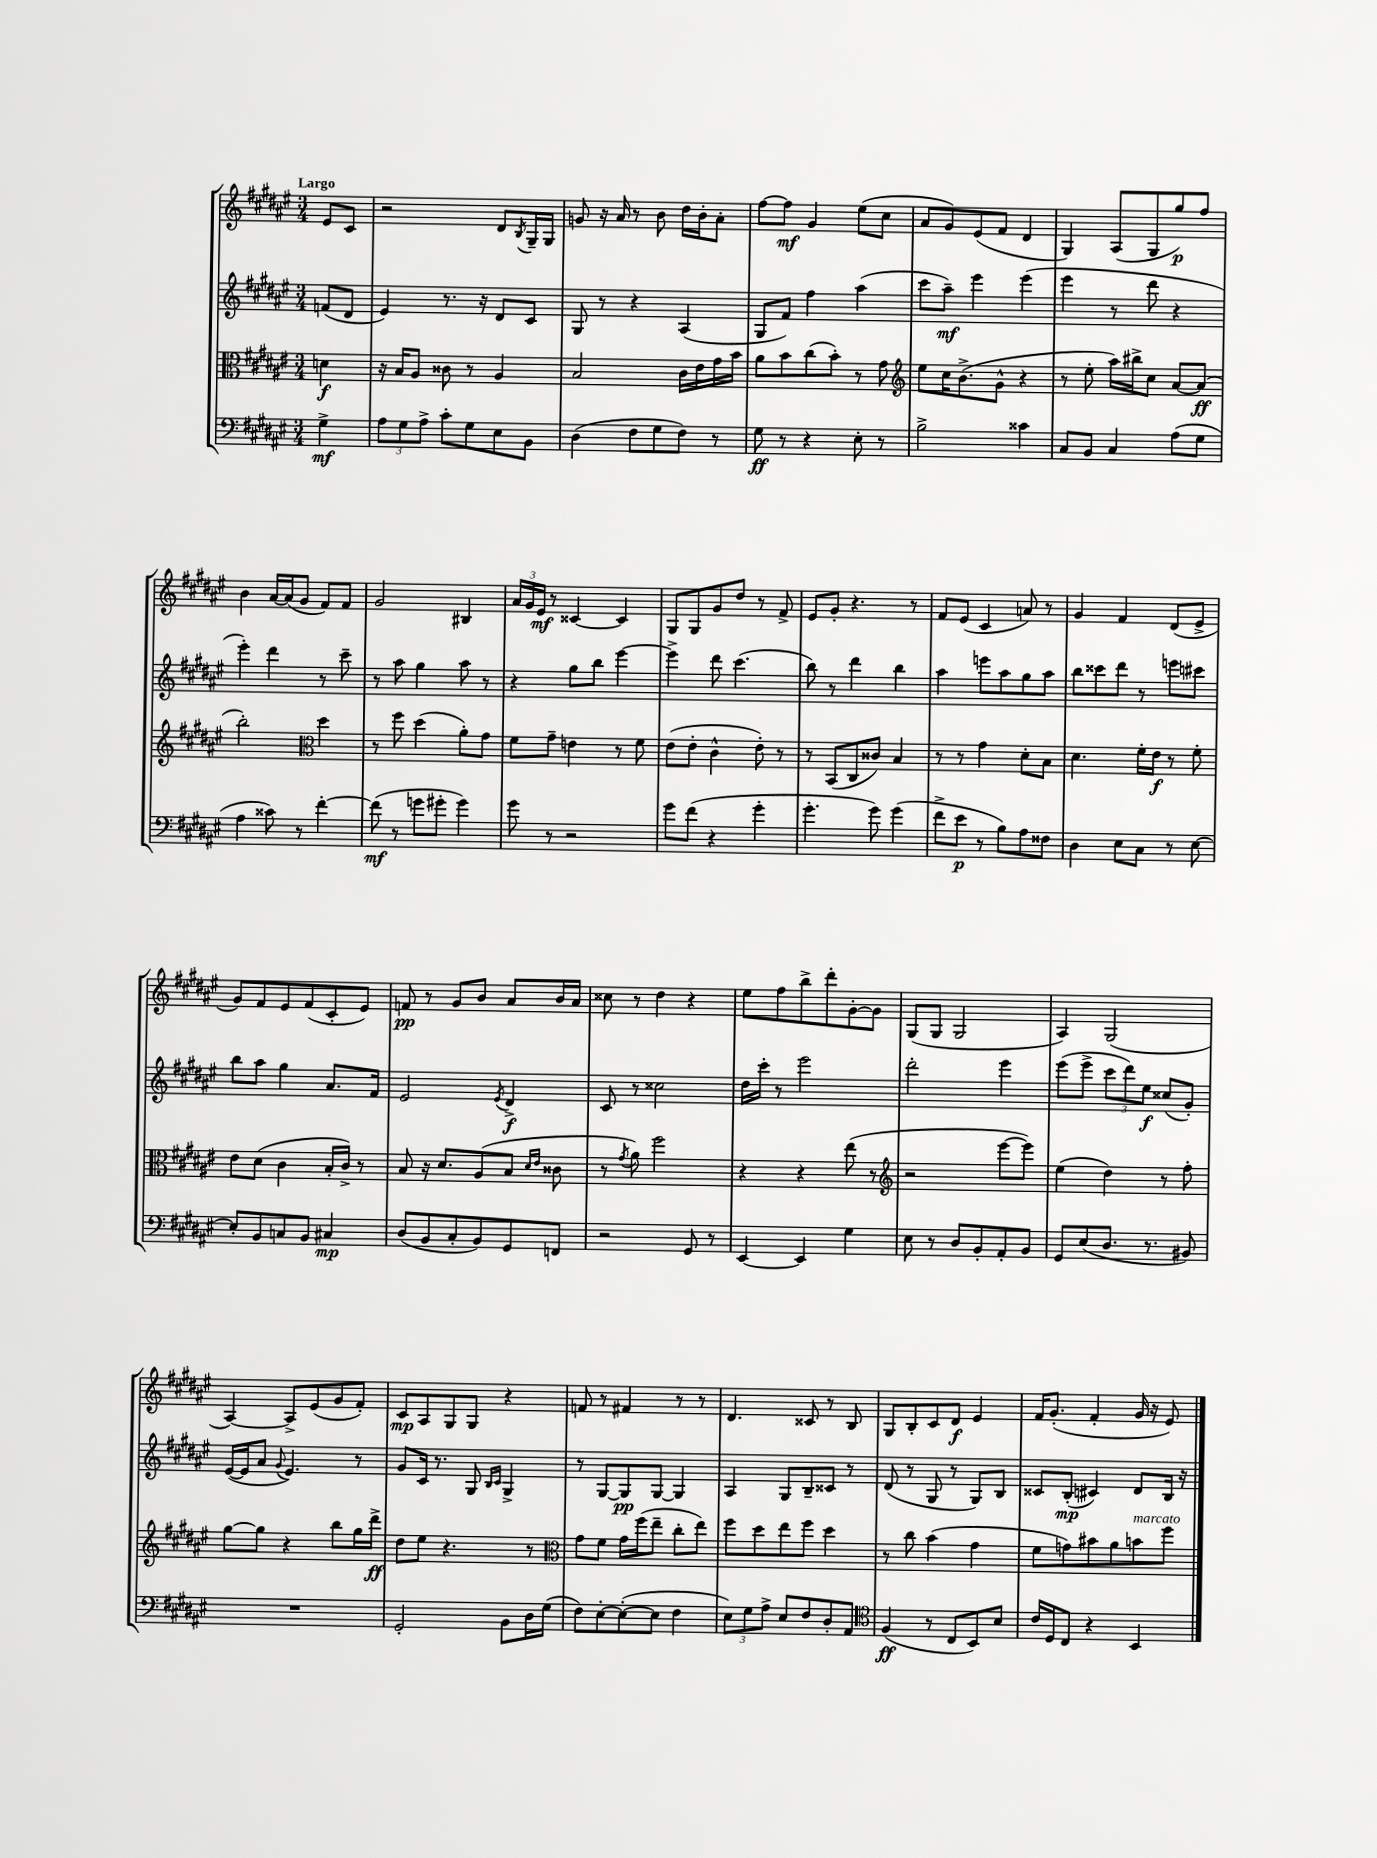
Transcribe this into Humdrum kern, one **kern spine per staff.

**kern	**dynam	**kern	**dynam	**kern	**dynam	**kern	**dynam
*part4	*part4	*part3	*part3	*part2	*part2	*part1	*part1
*staff4	*staff4	*staff3	*staff3	*staff2	*staff2	*staff1	*staff1
*clefF4	*	*clefC3	*	*clefG2	*	*clefG2	*
*k[f#c#g#d#a#e#]	*	*k[f#c#g#d#a#e#]	*	*k[f#c#g#d#a#e#]	*	*k[f#c#g#d#a#e#]	*
*M3/4	*	*M3/4	*	*M3/4	*	*M3/4	*
=	=	=	=	=	=	=	=
!	!	!	!	!	!	!LO:TX:a:B:t=Largo	!
4G#^\	mf	4dn\	f	(8fn/L	.	8e#/L	.
.	.	.	.	8d#/J	.	8c#/J	.
=1	=1	=1	=1	=1	=1	=1	=1
12A#\L	.	16r	.	4e#/)	.	2r	.
.	.	16B/KL	.	.	.	.	.
12G#\	.	.	.	.	.	.	.
.	.	8A#/J	.	.	.	.	.
12A#^\J	.	.	.	.	.	.	.
8c#'\L	.	8c##X\	.	8.r	.	.	.
8G#\	.	8r	.	.	.	.	.
.	.	.	.	16r	.	.	.
8E#\	.	4A#/	.	8d#/L	.	8d#/L	.
.	.	.	.	.	.	8qB/	.
8BB\J	.	.	.	8c#/J	.	16G#~/L	.
.	.	.	.	.	.	16G#/JJ	.
=2	=2	=2	=2	=2	=2	=2	=2
(4D#\	.	2B/	.	8G#/	.	8gn/	.
.	.	.	.	8r	.	16r	.
.	.	.	.	.	.	16a#/	.
8F#\L	.	.	.	4r	.	8r	.
8G#\	.	.	.	.	.	8b\	.
8F#\J)	.	16c#\LL	.	(4A#/	.	16dd#\LL	.
.	.	16e#\	.	.	.	16b'\J	.
8r	.	16g#\	.	.	.	8a#'\J	.
.	.	16b\JJ	.	.	.	.	.
=3	=3	=3	=3	=3	=3	=3	=3
8G#\	ff	8a#\L	.	8G#/L	.	[8ff#\L	.
8r	.	8b\	.	8f#/J)	.	8ff#\J]	mf
4r	.	(8cc#\	.	4ff#\	.	4g#/	.
.	.	8b'\J)	.	.	.	.	.
8E#'\	.	8r	.	(4aa#\	.	(8ee#\L	.
8r	.	8g#\	.	.	.	8cc#\J	.
=4	=4	=4	=4	=4	=4	=4	=4
*	*	*clefG2	*	*	*	*	*
2B^\	.	8ee#\L	.	8ccc#\L	.	8a#/L	.
.	.	16cc#\K	.	8aa#~\J)	mf	8g#/)	.
.	.	(8.b^\	.	.	.	.	.
.	.	.	.	4eee#\	.	(8e#/	.
.	.	8g#^^\J	.	.	.	8f#/J	.
4c##X\	.	4r	.	(4eee#\	.	4d#/	.
=5	=5	=5	=5	=5	=5	=5	=5
8C#/L	.	8r	.	4eee#\	.	4G#/)	.
8BB/J	.	8ee#'\	.	.	.	.	.
4C#/	.	16aa#\LL)	.	8r	.	(8A#/L	.
.	.	16bb#X^\J	.	.	.	.	.
.	.	8cc#\J	.	8ddd#\	.	8G#/	.
(8A#\L	.	[8a#/L	.	4r	.	8gg#/)	p
8G#\J	.	(8a#/J]	ff	.	.	8ff#/J	.
!!LO:LB:g=z
=6	=6	=6	=6	=6	=6	=6	=6
4A#\	.	2bb'\)	.	4eee#'\)	.	4b\	.
8c##X\)	.	.	.	4ddd#\	.	[16a#/LL	.
.	.	.	.	.	.	(16a#/J]	.
8r	.	.	.	.	.	8g#/J	.
*	*	*clefC3	*	*	*	*	*
[4f#'\	.	4dd#\	.	8r	.	8f#/L)	.
.	.	.	.	8ccc#~\	.	8f#/J	.
=7	=7	=7	=7	=7	=7	=7	=7
(8f#\]	mf	8r	.	8r	.	2g#/	.
8r	.	8ff#\	.	8aa#\	.	.	.
8gn\L	.	(4dd#\	.	4gg#\	.	.	.
8g#X'\J	.	.	.	.	.	.	.
4g#\)	.	8a#'\L)	.	8aa#\	.	4B#X/	.
.	.	8g#\J	.	8r	.	.	.
=8	=8	=8	=8	=8	=8	=8	=8
8g#\	.	8f#\L	.	4r	.	24a#/LL	.
.	.	.	.	.	.	24g#/	.
.	.	.	.	.	.	24e#/JJ	mf
8r	.	8g#~\J	.	.	.	8r	.
2r	.	4en\	.	8gg#\L	.	[4c##X/	.
.	.	.	.	8bb\J	.	.	.
.	.	8r	.	[4eee#\	.	4c##/]	.
.	.	8f#\	.	.	.	.	.
=9	=9	=9	=9	=9	=9	=9	=9
8g#\L	.	(8e#\L	.	4eee#^\]	.	8G#/L	.
(8f#\J	.	8e#'\J	.	.	.	8G#/	.
4r	.	4c#^^\	.	8ddd#\	.	8g#/	.
.	.	.	.	(4.ccc#\	.	8dd#/J	.
4g#'\	.	8e#'\)	.	.	.	8r	.
.	.	8r	.	.	.	8f#^/	.
=10	=10	=10	=10	=10	=10	=10	=10
4.g#'\	.	8r	.	8bb\)	.	8e#/L	.
.	.	(8BB/L	.	8r	.	8g#'/J	.
.	.	8C#/	.	4ddd#\	.	4.r	.
8g#\)	.	8c##X/J)	.	.	.	.	.
(4g#\	.	4B/	.	4bb\	.	.	.
.	.	.	.	.	.	8r	.
=11	=11	=11	=11	=11	=11	=11	=11
8f#^\L	.	8r	.	4aa#\	.	8f#/L	.
8e#\J	p	8r	.	.	.	(8e#/J	.
8r	.	4g#\	.	8eeen\L	.	4c#/	.
8B\L)	.	.	.	8aa#\	.	.	.
8A#\	.	8d#'\L	.	8gg#\	.	8an/)	.
8F##X\J	.	8B\J	.	8aa#\J	.	8r	.
=12	=12	=12	=12	=12	=12	=12	=12
4D#\	.	4.d#\	.	8bb\L	.	4g#/	.
.	.	.	.	8ccc##X\	.	.	.
8E#\L	.	.	.	8ddd#\J	.	4f#/	.
8C#\J	.	16f#'\LL	.	8r	.	.	.
.	.	16e#\JJ	f	.	.	.	.
8r	.	8r	.	8eeen\L	.	(8d#/L	.
[8E#\	.	8f#'\	.	8ccc#X\J	.	8e#^/J	.
!!LO:LB:g=z
=13	=13	=13	=13	=13	=13	=13	=13
8E#'/L]	.	8e#\L	.	8bb\L	.	8g#/L)	.
8BB/	.	(8d#\J	.	8aa#\J	.	8f#/	.
8Cn/	.	4c#\	.	4gg#\	.	8e#/	.
8BB/J	.	.	.	.	.	(8f#/	.
4C#X/	mp	16B'/LL	.	8.a#/L	.	8c#'/	.
.	.	16c#^/JJ)	.	.	.	.	.
.	.	8r	.	.	.	8e#/J)	.
.	.	.	.	16f#/Jk	.	.	.
=14	=14	=14	=14	=14	=14	=14	=14
(8D#/L	.	8B/	.	2e#/	.	8fn/	pp
8BB/	.	16r	.	.	.	8r	.
.	.	8.d#/L	.	.	.	.	.
8C#'/	.	.	.	.	.	8g#/L	.
8BB/)	.	(8A#/	.	.	.	8b/J	.
.	.	.	.	8qe#/	.	.	.
8GG#/	.	8B/J	.	4d#^/	f	8a#/L	.
.	.	16qqd#/LL	.	.	.	.	.
.	.	16qqe#/JJ	.	.	.	.	.
8FFn/J	.	8c##X\	.	.	.	16b/L	.
.	.	.	.	.	.	16a#/JJ	.
=15	=15	=15	=15	=15	=15	=15	=15
2r	.	8r	.	8c#/	.	8cc##X\	.
.	.	8qg#/	.	.	.	.	.
.	.	8a#\)	.	8r	.	8r	.
.	.	2ff#\	.	2cc##X\	.	4dd#\	.
8GG#/	.	.	.	.	.	4r	.
8r	.	.	.	.	.	.	.
=16	=16	=16	=16	=16	=16	=16	=16
[4EE#/	.	4r	.	16dd#\LL	.	8ee#\L	.
.	.	.	.	16ccc#'\JJ	.	.	.
.	.	.	.	8r	.	8ff#\	.
4EE#/]	.	4r	.	2eee#\	.	8bb^\	.
.	.	.	.	.	.	8ddd#'\	.
4G#\	.	(8ee#\	.	.	.	[8g#'\	.
.	.	8r	.	.	.	8g#\J]	.
=17	=17	=17	=17	=17	=17	=17	=17
*	*	*clefG2	*	*	*	*	*
8E#\	.	2r	.	2ddd#'\	.	(8G#/L	.
8r	.	.	.	.	.	8G#/J	.
8D#/L	.	.	.	.	.	2G#/	.
8BB'/	.	.	.	.	.	.	.
8AA#'/	.	[8eee#\L	.	4eee#\	.	.	.
8BB/J	.	8eee#\J])	.	.	.	.	.
=18	=18	=18	=18	=18	=18	=18	=18
8GG#/L	.	(4ee#\	.	(8eee#\L	.	4A#/)	.
(8E#/	.	.	.	8eee#^\J	.	.	.
8.D#/J	.	4dd#\)	.	12ccc#\L	.	(2G#/	.
.	.	.	.	12ddd#\)	.	.	.
.	.	.	.	12ee#\J	f	.	.
8.r	.	.	.	.	.	.	.
.	.	8r	.	(8cc##X/L	.	.	.
8BB#X/)	.	8ff#'\	.	8g#'/J)	.	.	.
!!LO:LB:g=z
=19	=19	=19	=19	=19	=19	=19	=19
2.r	.	[8gg#\L	.	([16e#/LL	.	[4A#/)	.
.	.	.	.	16e#/J]	.	.	.
.	.	8gg#\J]	.	8a#/J	.	.	.
.	.	.	.	8qqg#/	.	.	.
.	.	4r	.	4.e#/)	.	8A#^/L]	.
.	.	.	.	.	.	(8e#/	.
.	.	8bb\L	.	.	.	8g#/	.
.	.	16gg#\L	.	8r	.	8f#'/J)	.
.	.	16ddd#^\JJ	ff	.	.	.	.
=20	=20	=20	=20	=20	=20	=20	=20
2GG#'/	.	8dd#\L	.	8g#/L	.	8c#/L	mp
.	.	8ee#\J	.	16c#/Jk	.	8A#/	.
.	.	.	.	8.r	.	.	.
.	.	4.r	.	.	.	8G#/	.
.	.	.	.	8G#/	.	8G#/J	.
.	.	.	.	16qqB/LL	.	.	.
.	.	.	.	16qqc#/JJ	.	.	.
8BB\L	.	.	.	4G#^/	.	4r	.
16D#\L	.	8r	.	.	.	.	.
(16G#\JJ	.	.	.	.	.	.	.
=21	=21	=21	=21	=21	=21	=21	=21
*	*	*clefC3	*	*	*	*	*
8F#\L)	.	8g#\L	.	8r	.	8fn/	.
[8E#'\	.	8f#\J	.	[8G#/L	.	8r	.
(8E#'\_	.	16g#\LL	.	8G#/]	pp	4f#X/	.
.	.	(16ff#\J	.	.	.	.	.
8E#\J]	.	8ee#~\J	.	[8G#/J	.	.	.
4F#\	.	8cc#'\L	.	4G#/]	.	8r	.
.	.	8ee#\J)	.	.	.	8r	.
=22	=22	=22	=22	=22	=22	=22	=22
12E#\L)	.	8ff#\L	.	4A#/	.	4.d#/	.
12G#\	.	.	.	.	.	.	.
.	.	8dd#\	.	.	.	.	.
12A#^\J	.	.	.	.	.	.	.
8E#/L	.	8ee#\	.	8G#/L	.	.	.
8F#/	.	8ff#\J	.	8B~/	.	8c##X/	.
8D#'/	.	4dd#\	.	8c##X/J	.	8r	.
8AA#/J	.	.	.	8r	.	8B/	.
=23	=23	=23	=23	=23	=23	=23	=23
*clefC4	*	*	*	*	*	*	*
(4F#/	ff	8r	.	(8d#/	.	8G#/L	.
.	.	8cc#\	.	8r	.	8B'/	.
8r	.	(4b\	.	8G#/	.	8c#/	.
8C#/L	.	.	.	8r	.	8d#/J	f
8BB/)	.	4g#\	.	8G#/L)	.	4e#/	.
8B/J	.	.	.	8B/J	.	.	.
=24	=24	=24	=24	=24	=24	=24	=24
16c#/LL	.	8f#\L	.	8c##X/L	.	16f#/KL	.
16D#/J	.	.	.	.	.	(8.g#'/J	.
8C#/J	.	8gn\)	.	(8B'/J	mp	.	.
4r	.	8b#X\	.	4c#X/)	.	4f#'/	.
.	.	8a#\	.	.	.	.	.
!	!	!LO:TX:a:i:t=marcato	!	!	!	!	!
4BB/	.	8bn\	.	8d#/L	.	16g#/	.
.	.	.	.	.	.	16r	.
.	.	8ff#\J	.	16B/Jk	.	8e#/)	.
.	.	.	.	16r	.	.	.
==	==	==	==	==	==	==	==
*-	*-	*-	*-	*-	*-	*-	*-
